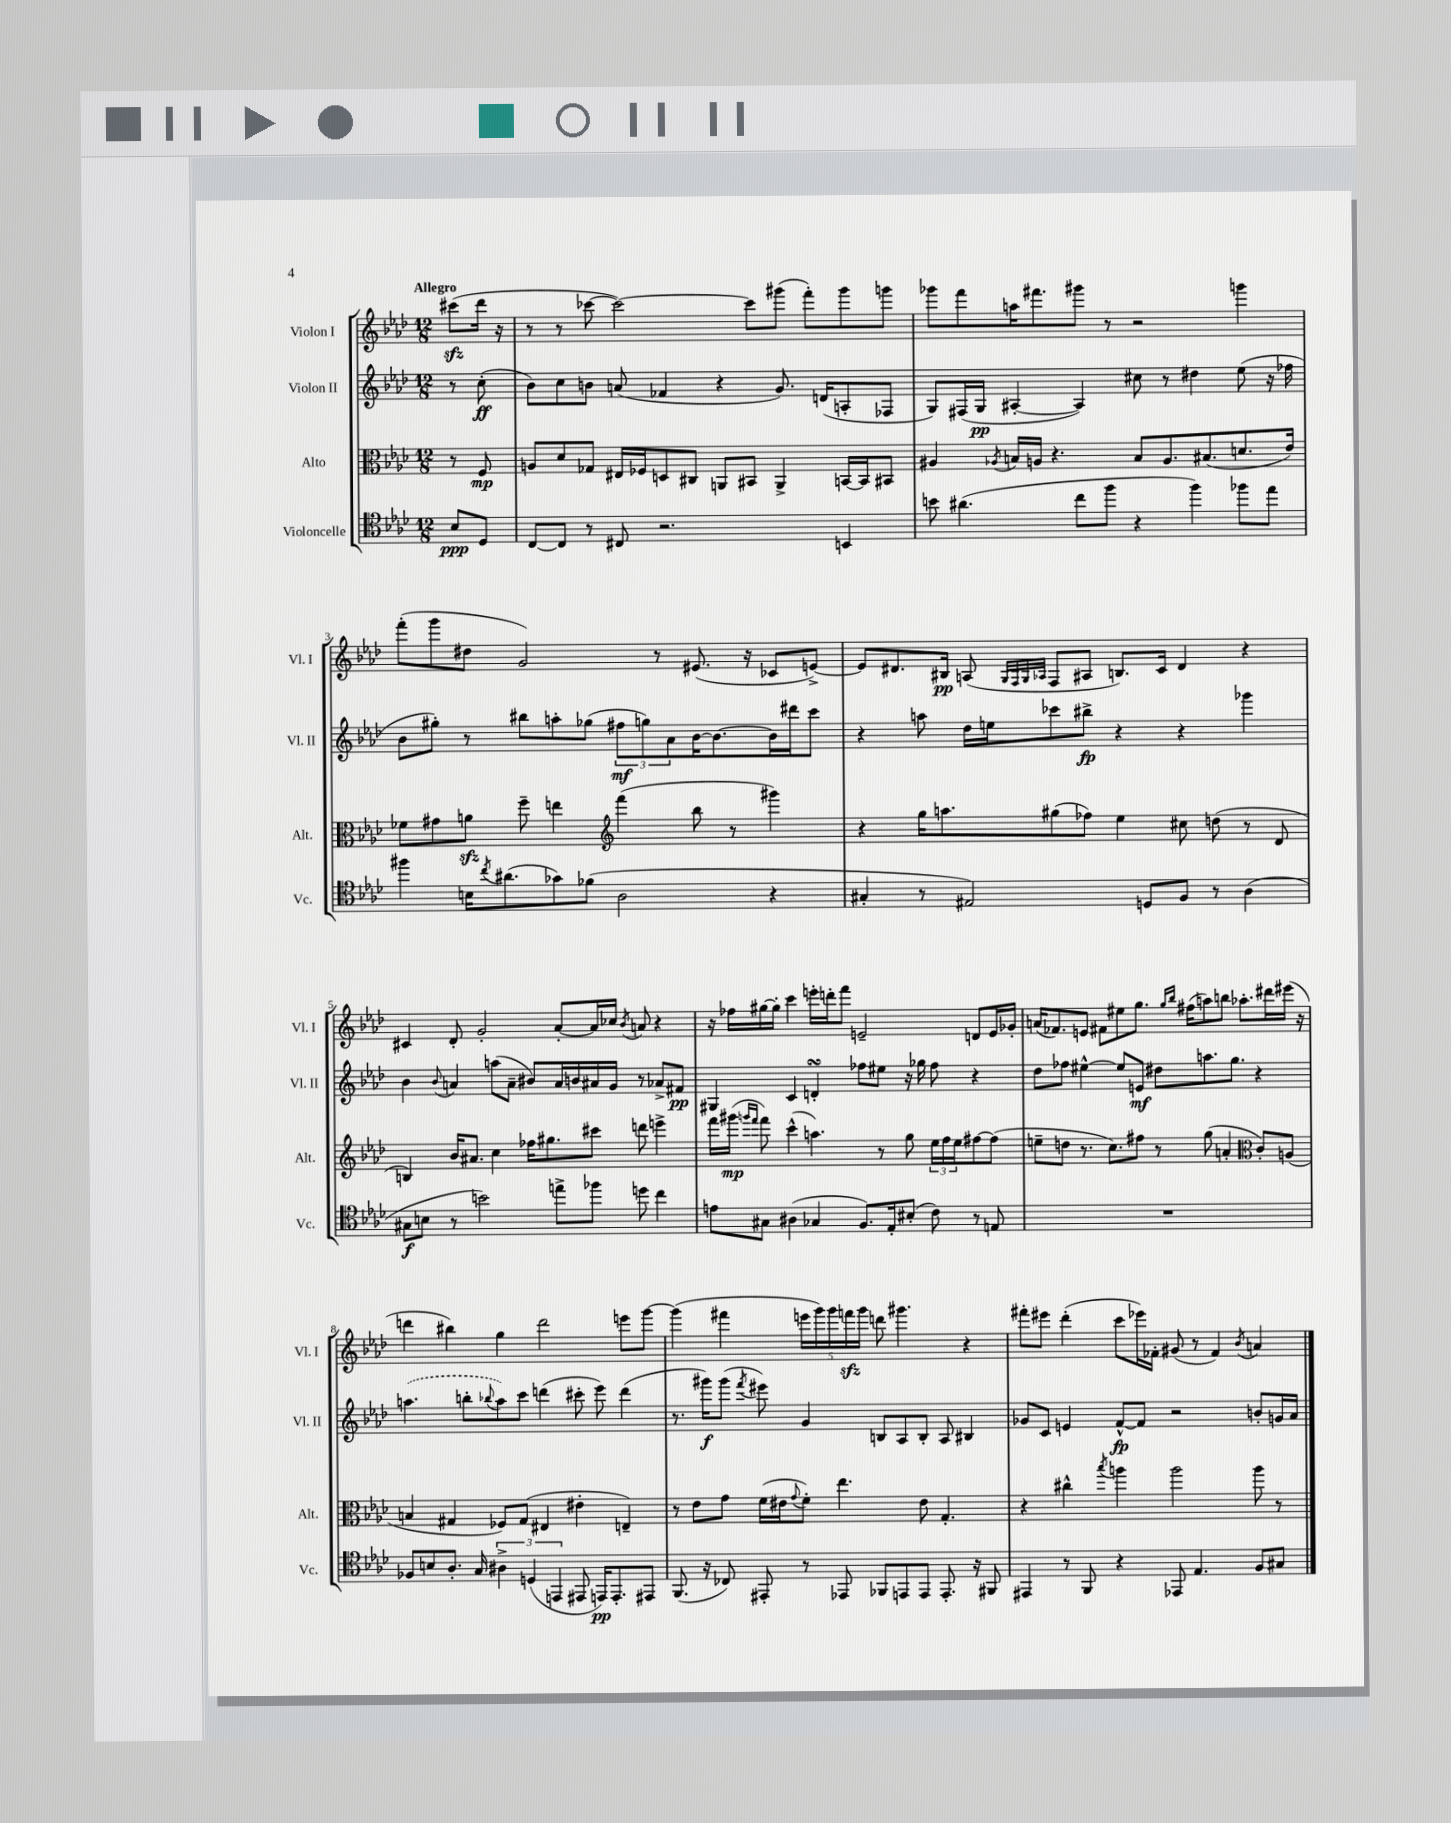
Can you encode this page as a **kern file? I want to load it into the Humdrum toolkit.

**kern	**dynam	**kern	**dynam	**kern	**dynam	**kern	**dynam
*part4	*part4	*part3	*part3	*part2	*part2	*part1	*part1
*staff4	*staff4	*staff3	*staff3	*staff2	*staff2	*staff1	*staff1
*I"Violoncelle	*	*I"Alto	*	*I"Violon II	*	*I"Violon I	*
*I'Vc.	*	*I'Alt.	*	*I'Vl. II	*	*I'Vl. I	*
*clefC4	*	*clefC3	*	*clefG2	*	*clefG2	*
*k[b-e-a-d-]	*	*k[b-e-a-d-]	*	*k[b-e-a-d-]	*	*k[b-e-a-d-]	*
*M12/8	*	*M12/8	*	*M12/8	*	*M12/8	*
=	=	=	=	=	=	=	=
!	!	!	!	!	!	!LO:TX:a:B:t=Allegro	!
8B-/L	ppp	8r	.	8r	.	(8ccc#Xzz\L	.
8D-/J	.	8F/	mp	(8cc'\	ff	16ddd-\Jk	.
.	.	.	.	.	.	16r	.
=1	=1	=1	=1	=1	=1	=1	=1
[8C/L	.	8An/L	.	8b-\L)	.	8r	.
8C/J]	.	8d-/	.	8cc\	.	8r	.
8r	.	8G-X/J	.	8bn\J	.	[8ccc-X\	.
8C#X/	.	16E#X/LL	.	(8an/	.	2ccc-\_)	.
.	.	16F-X/J	.	.	.	.	.
2.r	.	8Dn/	.	4f-X/	.	.	.
.	.	8C#X/J	.	.	.	.	.
.	.	8AAn/L	.	4r	.	.	.
.	.	8BB#X/J	.	.	.	8ccc-\L]	.
.	.	4AA^/	.	8.g/)	.	(8ggg#X\J	.
.	.	.	.	.	.	8fff'\L)	.
.	.	.	.	(16dn/KL	.	.	.
4BBn/	.	[16BBn/LL	.	8An'/	.	8ggg#\	.
.	.	16BB/J]	.	.	.	.	.
.	.	8BB#X/J	.	8F-X/J	.	8gggn\J	.
=2	=2	=2	=2	=2	=2	=2	=2
8bn\	.	4A#X/	.	8G/L)	.	8ggg-X\L	.
(4.a#X\	.	.	.	(16F#X/L	.	8fff\	.
.	.	.	.	16G/JJ	pp	.	.
.	.	8qA-X/	.	.	.	.	.
.	.	16Bn/LL	.	[4A#X'/	.	16aan\K	.
.	.	16An/JJ	.	.	.	8.fff#X\	.
.	.	4.r	.	.	.	.	.
8cc\L	.	.	.	4A#/])	.	8ggg#X\J	.
8ff\J	.	.	.	.	.	8r	.
4r	.	8B/L	.	8cc#X\	.	2r	.
.	.	8.A/	.	8r	.	.	.
4ff\)	.	.	.	4dd#X\	.	.	.
.	.	(8.B#X/	.	.	.	.	.
8ff-X\L	.	8.dn/	.	(8ee-\	.	4gggn\	.
8ee-\J	.	.	.	16r	.	.	.
.	.	16e-/Jk)	.	16ff-X\	.	.	.
!!LO:LB:g=z
=3	=3	=3	=3	=3	=3	=3	=3
4ff#X\	.	8f-X\L	.	8b-\L	.	(8fff'\L	.
.	.	8g#X\	.	8gg#X'\J)	.	8ggg\	.
16Bn\KL	.	8anzz\J	.	8r	.	8dd#X\J	.
8qcc/	.	.	.	.	.	.	.
(8.a#X\	.	.	.	.	.	.	.
.	.	8ff~\	.	8bb#X\L	.	2g/)	.
8g-X\)	.	4een\	.	8aan'\	.	.	.
(8f-X\J	.	.	.	(8gg-X\J	.	.	.
*	*	*clefG2	*	*	*	*	*
2A-\	.	(4fff\	.	12ff#X\L	mf	.	.
.	.	.	.	12ggn\)	.	.	.
.	.	.	.	.	.	8r	.
.	.	.	.	12a-\	.	.	.
.	.	8bb-\	.	[16b-\K	.	(8.e#X/	.
.	.	.	.	8.b-\_	.	.	.
.	.	8r	.	.	.	.	.
.	.	.	.	.	.	16r	.
4r	.	4ggg#X\)	.	16b-\L]	.	8c-X/L	.
.	.	.	.	16ddd#X\J	.	.	.
.	.	.	.	8ccc\J	.	[8en^/J)	.
=4	=4	=4	=4	=4	=4	=4	=4
4G#X'/	.	4r	.	4r	.	8e/L]	.
.	.	.	.	.	.	8.d#X/	.
8r	.	16gg\KL	.	8aan\	.	.	.
.	.	8.aan\	.	.	.	16B#X/Jk	pp
2E#X/)	.	.	.	16dd-\LL	.	(8An/	.
.	.	.	.	16een\J	.	.	.
.	.	.	.	.	.	32qqG/LLL	.
.	.	.	.	.	.	32qqF/	.
.	.	.	.	.	.	32qqG/	.
.	.	.	.	.	.	32qqA-X/JJJ	.
.	.	(8gg#X\	.	8ccc-X\	.	8F/L	.
.	.	8ff-X\J)	.	8bb#X^\J	fp	8A#X/J	.
.	.	4ee-\	.	4r	.	8.Bn/L)	.
8Dn/L	.	.	.	.	.	.	.
.	.	.	.	.	.	16c/Jk	.
8F/J	.	8cc#X\	.	4r	.	4d#/	.
8r	.	(8ddn\	.	.	.	.	.
(4A-\	.	8r	.	4ggg-X\	.	4r	.
.	.	8d-/	.	.	.	.	.
!!LO:LB:g=z
=5	=5	=5	=5	=5	=5	=5	=5
8G#X\L	f	4Bn/)	.	4b-\	.	4c#X/	.
8Bn\J	.	.	.	.	.	.	.
.	.	.	.	8qqb-/	.	.	.
8r	.	16b-/KL	.	4an/	.	8d-'/	.
.	.	8.a#X/J	.	.	.	.	.
2bn\)	.	.	.	.	.	2g'/	.
.	.	4cc\	.	(8aan\L	.	.	.
.	.	.	.	8a~\J	.	.	.
.	.	16ff-X\KL	.	8b#X/L)	.	.	.
.	.	8.gg#X\	.	.	.	.	.
8een^\L	.	.	.	16a/L	.	[8a-'/L	.
.	.	.	.	16bn/	.	.	.
8ff-X\J	.	8ccc#X\J	.	16a#X/	.	16a-/L]	.
.	.	.	.	16g/JJ	.	16cc-X/JJ	.
.	.	.	.	.	.	8qb-/	.
8ddn\	.	8dddn\	.	8r	.	8an/	.
4cc\	.	4eeen^\	.	8a-X^/L	.	4r	.
.	.	.	.	8f#X/J	pp	.	.
=6	=6	=6	=6	=6	=6	=6	=6
8en\L	.	16fff\LL	.	4G#X/	.	16r	.
.	.	(16ggg#X\JJ	mp	.	.	16ff-X\LL	.
.	.	16qqgggn/LL	.	.	.	.	.
.	.	16qqfff/JJ	.	.	.	.	.
8G#X\J	.	8fff\)	.	.	.	[16gg#X\	.
.	.	.	.	.	.	16gg#'\JJ]	.
(4A#X\	.	(4ccc^^\	.	4c/	.	4ccc\	.
4G-X/	.	4.aan\)	.	4dnsSsS'/	.	16eeen'\LL	.
.	.	.	.	.	.	16dddn'\J	.
.	.	.	.	.	.	8fff\J	.
8.F/L)	.	.	.	8ff-X\L	.	2en~/	.
.	.	8r	.	8ee#X\J	.	.	.
16E-'/k	.	.	.	.	.	.	.
(8B#X'/J	.	8gg\	.	16r	.	.	.
.	.	.	.	16gg-X\	.	.	.
8c\)	.	24ee-\LL	.	8ff-\	.	.	.
.	.	24ff\	.	.	.	.	.
.	.	24ee-\J	.	.	.	.	.
8r	.	[8ff#X\	.	4r	.	8dn/L	.
8En/	.	(8ff#\J]	.	.	.	16e/L	.
.	.	.	.	.	.	16g-X'/JJ	.
=7	=7	=7	=7	=7	=7	=7	=7
1.r	.	8een~\L	.	8dd-\L	.	(16an/KL	.
.	.	.	.	.	.	8.f-X/)	.
.	.	8ddn\J	.	8ff-X\J	.	.	.
.	.	8.r	.	[4ee#X^^\	.	8en/J	.
.	.	.	.	.	.	8f#X\L	.
.	.	8.cc\L)	.	.	.	.	.
.	.	.	.	8ee#/L]	.	8ee#X\	.
.	.	8ff#X\J	.	8en/J	mf	8.gg\J	.
.	.	8r	.	8dd#X\L	.	.	.
.	.	.	.	.	.	16qqgg/LL	.
.	.	.	.	.	.	16qqbb-/JJ	.
.	.	.	.	.	.	(16ff#X\KL	.
.	.	(8gg\	.	8.aan\	.	8aan\)	.
.	.	4an'/	.	.	.	8bbn\J	.
.	.	.	.	8.gg\J	.	.	.
.	.	.	.	.	.	8.aa-X'\L	.
*	*	*clefC3	*	*	*	*	*
.	.	8c'/L)	.	4r	.	.	.
.	.	.	.	.	.	16ddd#X\L	.
.	.	(8An/J	.	.	.	(16eee#X\JJ	.
.	.	.	.	.	.	16r	.
!!LO:LB:g=z
=8	=8	=8	=8	=8	=8	=8	=8
8F-X/L	.	4Bn/	.	(4.aan\	.	4dddn\	.
8Bn/	.	.	.	.	.	.	.
8.A-'/J	.	4G#X/	.	.	.	4bb#X\)	.
.	.	.	.	8bbn'\L	.	.	.
16G/	.	.	.	.	.	.	.
.	.	.	.	8qqbb-X/	.	.	.
6A#X^\	.	8F-X/L)	.	8aa\)	.	4gg\	.
.	.	(8G#/J	.	8ccc\J	.	.	.
(6Dn/	.	.	.	.	.	.	.
.	.	4E#X/	.	(4dddn\	.	2ddd\	.
6EEn/	.	.	.	.	.	.	.
8EE#X/	.	4e#X'\	.	8ccc#X'\	.	.	.
16EEn/KL)	pp	.	.	8eee-\)	.	.	.
8.EE'/	.	.	.	.	.	.	.
.	.	4En~/)	.	(4ddd\	.	8eeen\L	.
8EE#X/J	.	.	.	.	.	[8ggg\J	.
=9	=9	=9	=9	=9	=9	=9	=9
(8.FF/	.	8r	.	8.r	.	(4ggg\]	.
.	.	8e-\L	.	.	.	.	.
16r	.	.	.	16ggg#X\KL)	f	.	.
8C-X/)	.	8g\J	.	(8ggg#\J	.	4fff#X\	.
.	.	.	.	8qfff/	.	.	.
8EE#X'/	.	(16f\LL	.	8eee#X\)	.	.	.
.	.	16e#X\J	.	.	.	.	.
.	.	8qqg/	.	.	.	.	.
8r	.	8f'\J)	.	4g/	.	20eeen\LL	.
.	.	.	.	.	.	20ggg\)	.
.	.	.	.	.	.	20ggg\	.
8EE-X/	.	4.ee-\	.	.	.	.	.
.	.	.	.	.	.	20fffnzz\	.
.	.	.	.	.	.	20ggg\JJ	.
8FF-X/L	.	.	.	8Bn/L	.	8dddn\	.
8EEn/	.	.	.	8A-/	.	4.ggg#X\	.
8EE/J	.	8e#\	.	8B'/J	.	.	.
8.EE'/	.	4.G'/	.	8A-/	.	.	.
.	.	.	.	4B#X/	.	4r	.
16r	.	.	.	.	.	.	.
8FF#X/	.	.	.	.	.	.	.
=10	=10	=10	=10	=10	=10	=10	=10
4EE#X/	.	4r	.	8g-X/L	.	8fff#X'\L	.
.	.	.	.	8c/J	.	8eee#X\J	.
8r	.	4cc#X^^\	.	4en/	.	(4ddd-'\	.
8FF/	.	.	.	.	.	.	.
.	.	8qbb-/	.	.	.	.	.
4r	.	4aan\	.	[8f^^/L	fp	8ccc\L	.
.	.	.	.	8f/J]	.	16eee-X\L)	.
.	.	.	.	.	.	16f-X'\JJ	.
8EE-X/	.	2aa\	.	2r	.	(8g#X/	.
4.E-/	.	.	.	.	.	8r	.
.	.	.	.	.	.	4f-/)	.
.	.	.	.	.	.	8qb-/	.
8F/L	.	8aa\	.	8bn'/L	.	4an/	.
8G#X/J	.	8r	.	16gn/L	.	.	.
.	.	.	.	16a-/JJ	.	.	.
==	==	==	==	==	==	==	==
*-	*-	*-	*-	*-	*-	*-	*-
